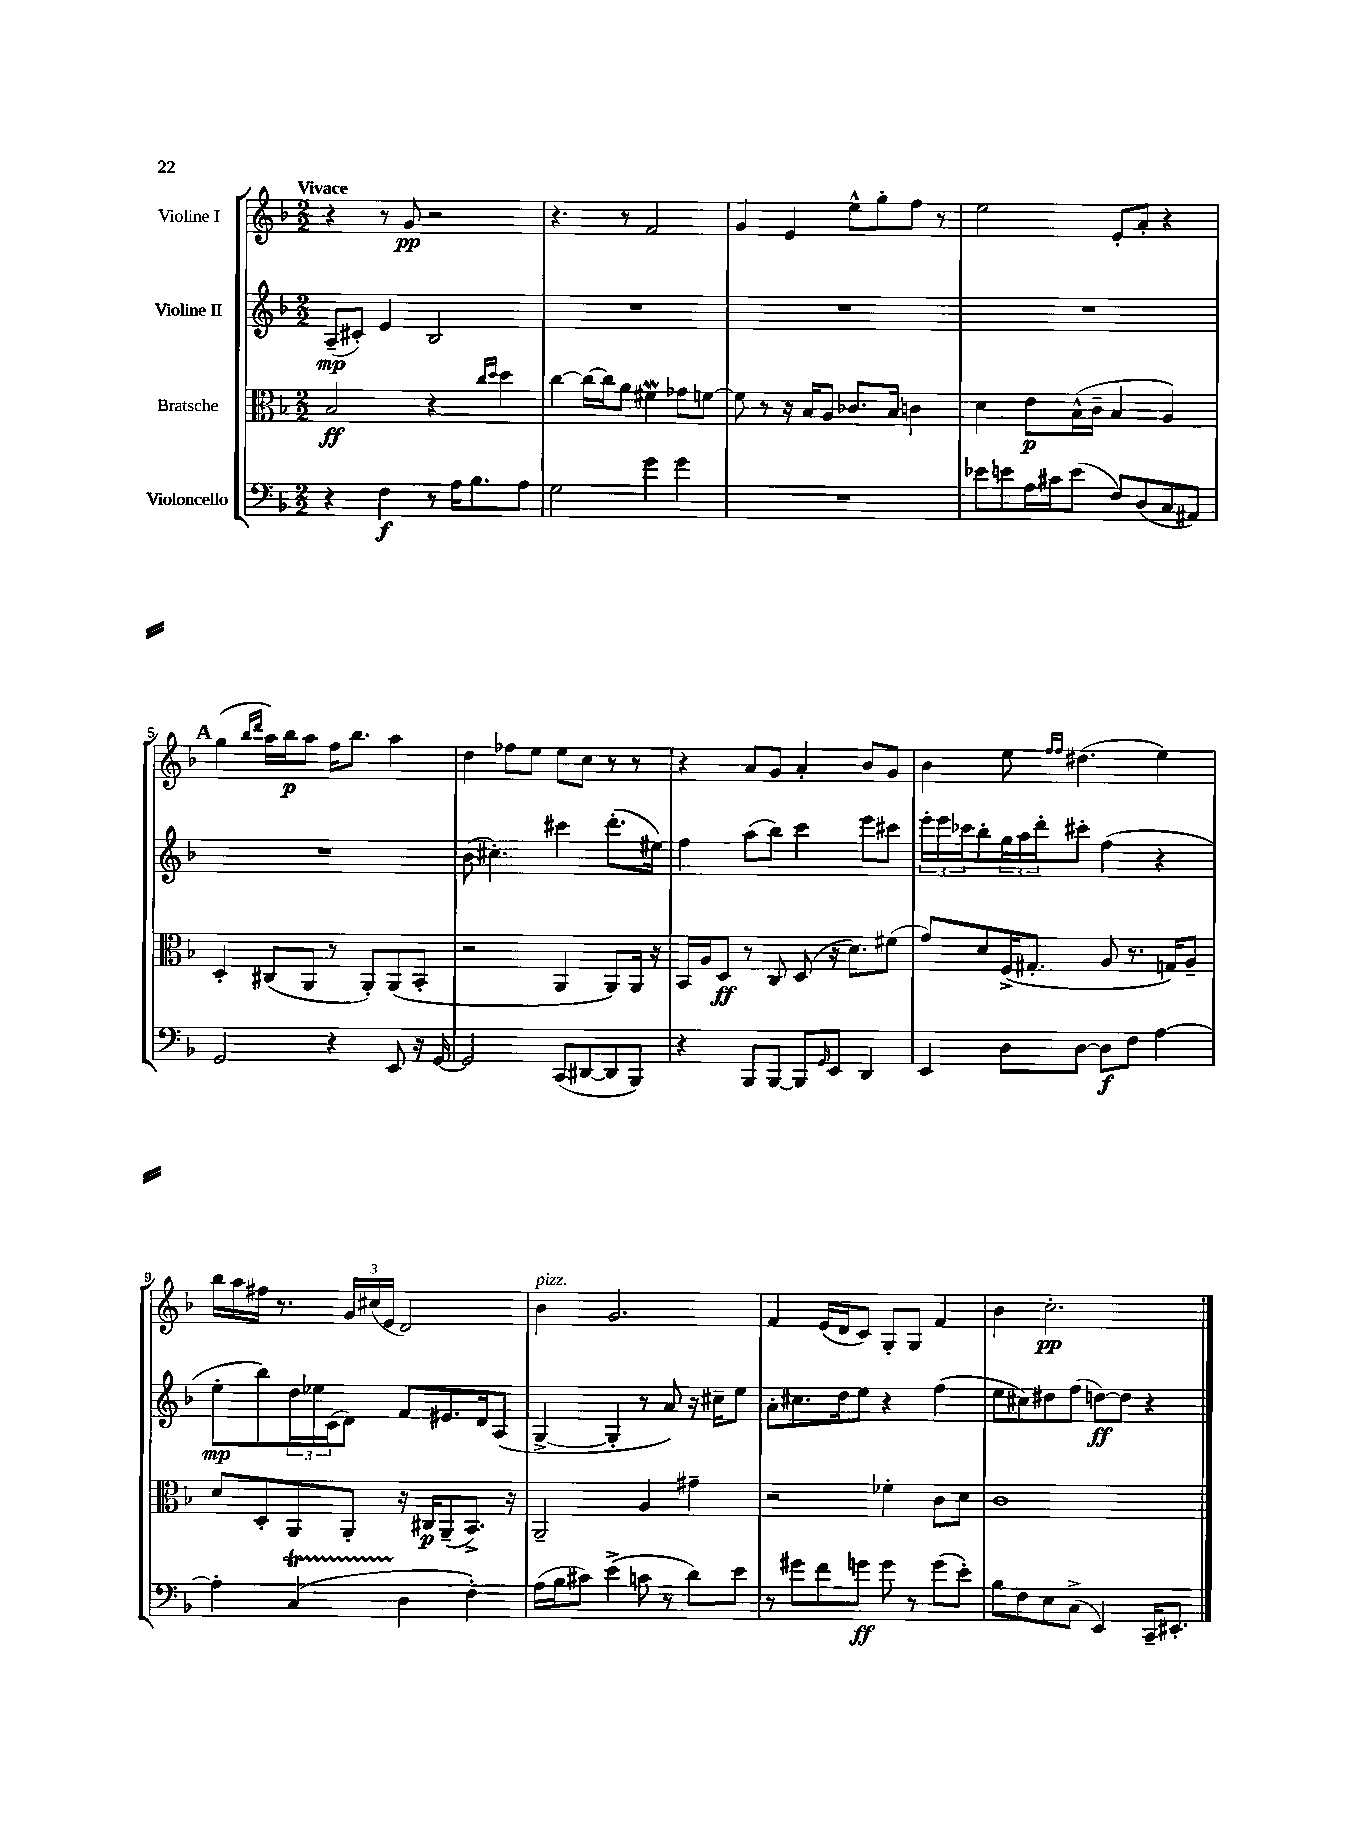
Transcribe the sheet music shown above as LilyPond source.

<<
\new StaffGroup <<
\new Staff = "s0" \with { instrumentName = "Violine I" } {
    \clef treble \key f \major \numericTimeSignature \time 2/2 \tempo "Vivace"
    r4 r8 g'8\pp r2 |
    r4. r8 f'2 |
    g'4 e'4 e''8-^ g''8-. f''8 r8 |
    e''2 e'8-. a'8-. r4 |
    \mark \markup { \bold "A" } g''4( \grace { bes''16 d'''16 } a''16) bes''16\p a''8 f''16 bes''8. a''4 |
    d''4 fes''8 e''8 e''8 c''8 r8 r8 |
    r4 a'8 g'8 a'4-. bes'8 g'8 |
    bes'4 e''8 \grace { f''16 f''16 } dis''4.( e''4) |
    bes''16 a''16 fis''16 r8. \tuplet 3/2 { g'16 cis''16( e'16 } d'2) |
    bes'4^\markup { \italic "pizz." } g'2. |
    f'4 e'16( d'16 c'8) g8-. g8 f'4 |
    bes'4 c''2.-.\pp \bar "|." |
}
\new Staff = "s1" \with { instrumentName = "Violine II" } {
    \clef treble \key f \major \numericTimeSignature \time 2/2
    a8--\mp( cis'8-.) e'4 bes2 |
    R1 |
    R1 |
    R1 |
    \mark \markup { \bold "A" } R1 |
    bes'8( cis''4.-.) cis'''4 d'''8.-.( eis''16) |
    f''4 a''8( bes''8) c'''4 e'''8 cis'''8 |
    \tuplet 3/2 { e'''16-. e'''16 ces'''16 } bes''8-. \tuplet 3/2 { g''16 a''16 d'''16-. } cis'''8-. f''4( r4 |
    e''8-.\mp bes''8) \tuplet 3/2 { d''16 ees''16 c'16( } d'8) f'8 eis'8. d'16 a8( |
    g4~-> g4-. r8 a'8) r16 cis''16-- e''8 |
    a'8-. cis''8. d''16 e''8 r4 f''4( |
    e''8 cis''8) dis''8 f''8( d''8~\ff) d''8 r4 \bar "|." |
}
\new Staff = "s2" \with { instrumentName = "Bratsche" } {
    \clef alto \key f \major \numericTimeSignature \time 2/2
    bes2\ff r4 \grace { c''16 d''16 } d''4 |
    c''4~ c''16~ c''16 a'8 fis'4\mordent ges'8 f'8~ |
    f'8 r8 r16 bes16 a8 ces'8. bes16 c'4 |
    d'4 e'8\p bes16-^( c'16-- bes4 a4) |
    \mark \markup { \bold "A" } d4-. cis8( a,8 r8 a,8-.) a,8( bes,8-. |
    r2 a,4 a,8) a,16 r16 |
    bes,16 a16 d8\ff r8 c8 d8( r16 d'8.) fis'8( |
    g'8) d'8 f16->( gis8.-. a8 r8. g16) a8-- |
    d'8 d8-. a,8 a,8-. r16 cis16\p a,8--( bes,8.->) r16 |
    a,2-- a4 gis'4-- |
    r2 fes'4-. c'8 d'8 |
    c'1 \bar "|." |
}
\new Staff = "s3" \with { instrumentName = "Violoncello" } {
    \clef bass \key f \major \numericTimeSignature \time 2/2
    r4 f4\f r8 a16 bes8. a8 |
    g2 g'4 g'4 |
    R1 |
    ees'8 e'8 a16 cis'16 e'8( f8) d8( c8 ais,8) |
    \mark \markup { \bold "A" } g,2 r4 e,8 r16 g,16~ |
    g,2 c,8( dis,8~ dis,8 bes,,8) |
    r4 bes,,8 bes,,8~ bes,,8 \grace { g,16 } e,8 d,4 |
    e,4 d8 d8~ d8\f f8 a4~ |
    a4-. c4\startTrillSpan( d4\stopTrillSpan f4-.) |
    a16( bes16 cis'8) e'4->( c'8 r8 d'8) e'8 |
    r8 gis'8 f'8 g'8\ff g'8 r8 g'8( e'8-.) |
    bes8 f8 e8 c8->( e,4) c,16-- eis,8.-. \bar "|." |
}
>>
>>
